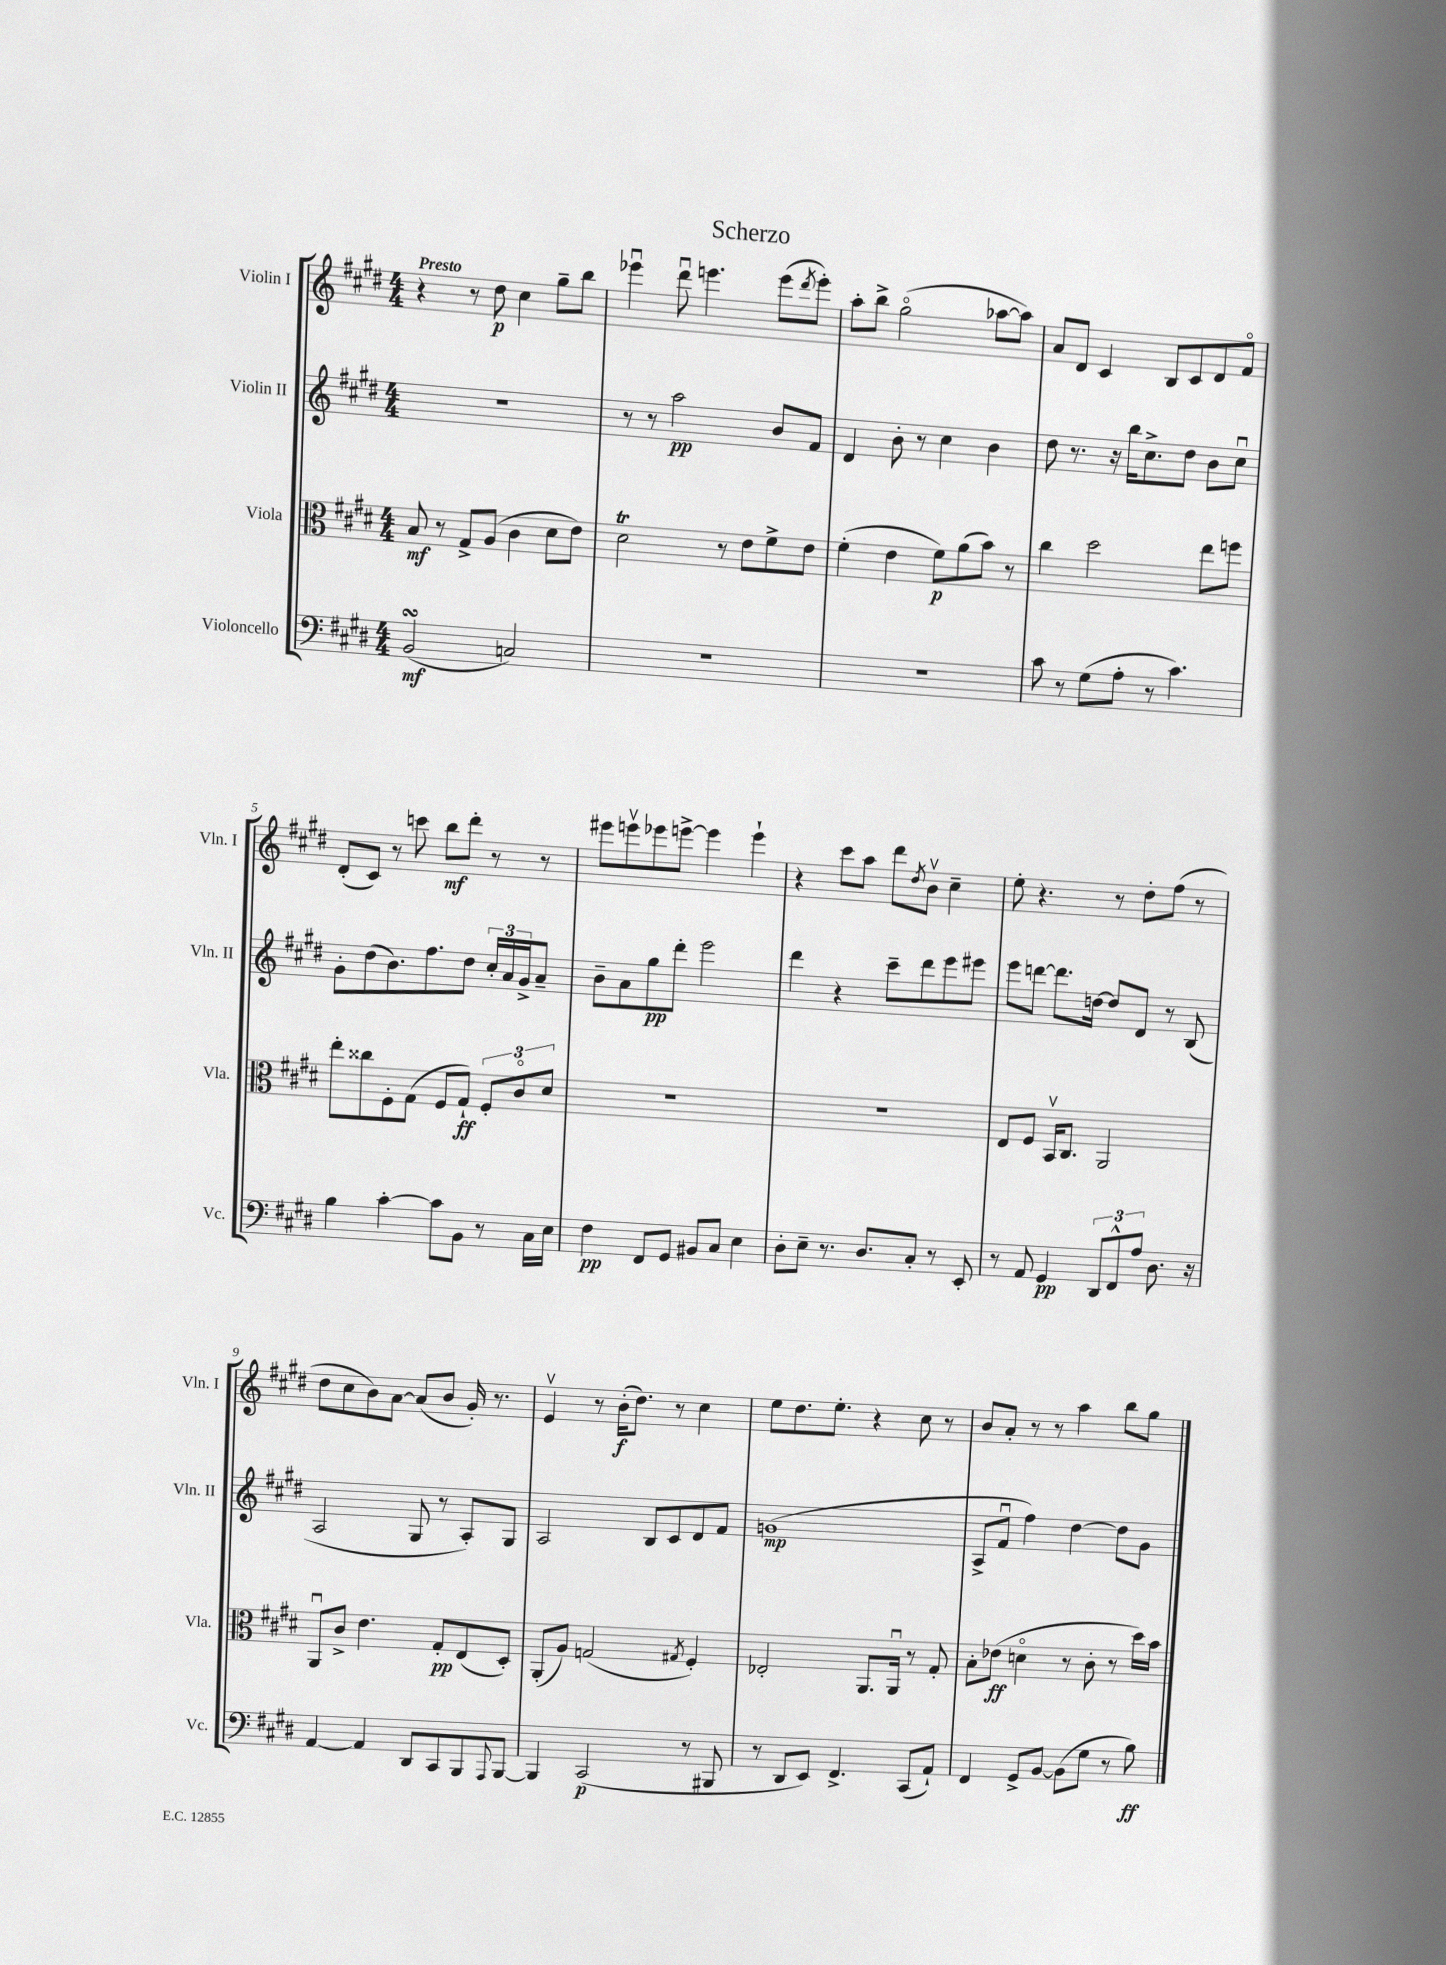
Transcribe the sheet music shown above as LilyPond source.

\header { title = "Scherzo" }
<<
\new StaffGroup <<
\new Staff = "s0" \with { instrumentName = "Violin I" shortInstrumentName = "Vln. I" } {
    \clef treble \key e \major \numericTimeSignature \time 4/4 \tempo "Presto"
    r4 r8 dis''8\p cis''4 gis''8-- b''8 |
    ees'''4\downbow dis'''8\downbow e'''4. e'''8( \acciaccatura { dis'''8 } e'''8-.) |
    a''8-. b''8-> gis''2\flageolet( aes''8~ aes''8) |
    a'8 dis'8 cis'4 b8 cis'8 dis'8 fis'8\flageolet |
    dis'8-.( cis'8) r8 c'''8 b''8\mf dis'''8-. r8 r8 |
    eis'''8 e'''8\upbow ees'''8 e'''8~-> e'''4 e'''4-! |
    r4 cis'''8 a''8 dis'''8 \acciaccatura { dis''8 } b'8\upbow cis''4-- |
    e''8-. r4. r8 dis''8-. fis''8( r8 |
    dis''8 cis''8 b'8) a'8~ a'8( b'8 gis'16-.) r8. |
    e'4\upbow r8 b'16-.\f( dis''8.) r8 cis''4 |
    e''8 dis''8. e''8.-. r4 cis''8 r8 |
    b'8 a'8-. r8 r8 a''4 b''8 gis''8 \bar "|." |
}
\new Staff = "s1" \with { instrumentName = "Violin II" shortInstrumentName = "Vln. II" } {
    \clef treble \key e \major \numericTimeSignature \time 4/4
    R1 |
    r8 r8 a''2\pp b'8 fis'8 |
    dis'4 b'8-. r8 cis''4 b'4 |
    dis''8 r8. r16 b''16 cis''8.-> dis''8 b'8 cis''8\downbow |
    gis'8-. dis''8( b'8.) fis''8. dis''8 \tuplet 3/2 { cis''16-. a'16 gis'16-> } a'8-- |
    b'8-- a'8 gis''8\pp dis'''8-. e'''2 |
    dis'''4 r4 cis'''8-- dis'''8 e'''8 eis'''8 |
    e'''8 d'''8~ d'''8. d''16~ d''8 dis'8 r8 b8( |
    a2 gis8 r8 a8-.) gis8 |
    a2 b8 cis'8 dis'8 fis'8 |
    g'1\mp( |
    a8-> fis'8\downbow fis''4) dis''4~ dis''8 gis'8 \bar "|." |
}
\new Staff = "s2" \with { instrumentName = "Viola" shortInstrumentName = "Vla." } {
    \clef alto \key e \major \numericTimeSignature \time 4/4
    b8\mf r8 gis8-> a8( cis'4 dis'8 e'8) |
    dis'2\trill r8 e'8 fis'8-> e'8 |
    fis'4-.( e'4 fis'8\p) a'8( b'8) r8 |
    cis''4 dis''2 e''8 f''8 |
    e''8-. cisis''8 fis8-. gis8( fis8 gis8-!\ff) \tuplet 3/2 { fis8-. cis'8\flageolet dis'8 } |
    R1 |
    R1 |
    e8 fis8 b,16\upbow cis8. a,2 |
    a,8\downbow cis'8-> e'4. gis8-.\pp e8( dis8-.) |
    a,8-.( a8) g2( \acciaccatura { gis8 } fis4-.) |
    ees2-. a,8. a,16\downbow r8 gis8-. |
    b8-. ees'8\ff( d'4\flageolet r8 cis'8-. r8 dis''16) b'16 \bar "|." |
}
\new Staff = "s3" \with { instrumentName = "Violoncello" shortInstrumentName = "Vc." } {
    \clef bass \key e \major \numericTimeSignature \time 4/4
    b,2\turn\mf( c2) |
    R1 |
    R1 |
    cis'8 r8 gis8( a8-. r8 cis'4.) |
    b4 cis'4~-. cis'8 b,8 r8 cis16 e16 |
    fis4\pp fis,8 gis,8 bis,8 cis8 e4 |
    dis8-. e8-- r8. dis8. cis8-. r8 e,8-. |
    r8 a,8 gis,4\pp \tuplet 3/2 { dis,8 fis,8-^ a8 } dis8. r16 |
    a,4~ a,4 dis,8 cis,8 b,,8 \appoggiatura { a,,8 } b,,8~ |
    b,,4 cis,2\p( r8 bis,,8 |
    r8 dis,8 e,8) fis,4.-> cis,8( a,8-!) |
    fis,4 gis,8-> b,8~ b,8( gis8 r8 b8\ff) \bar "|." |
}
>>
>>
